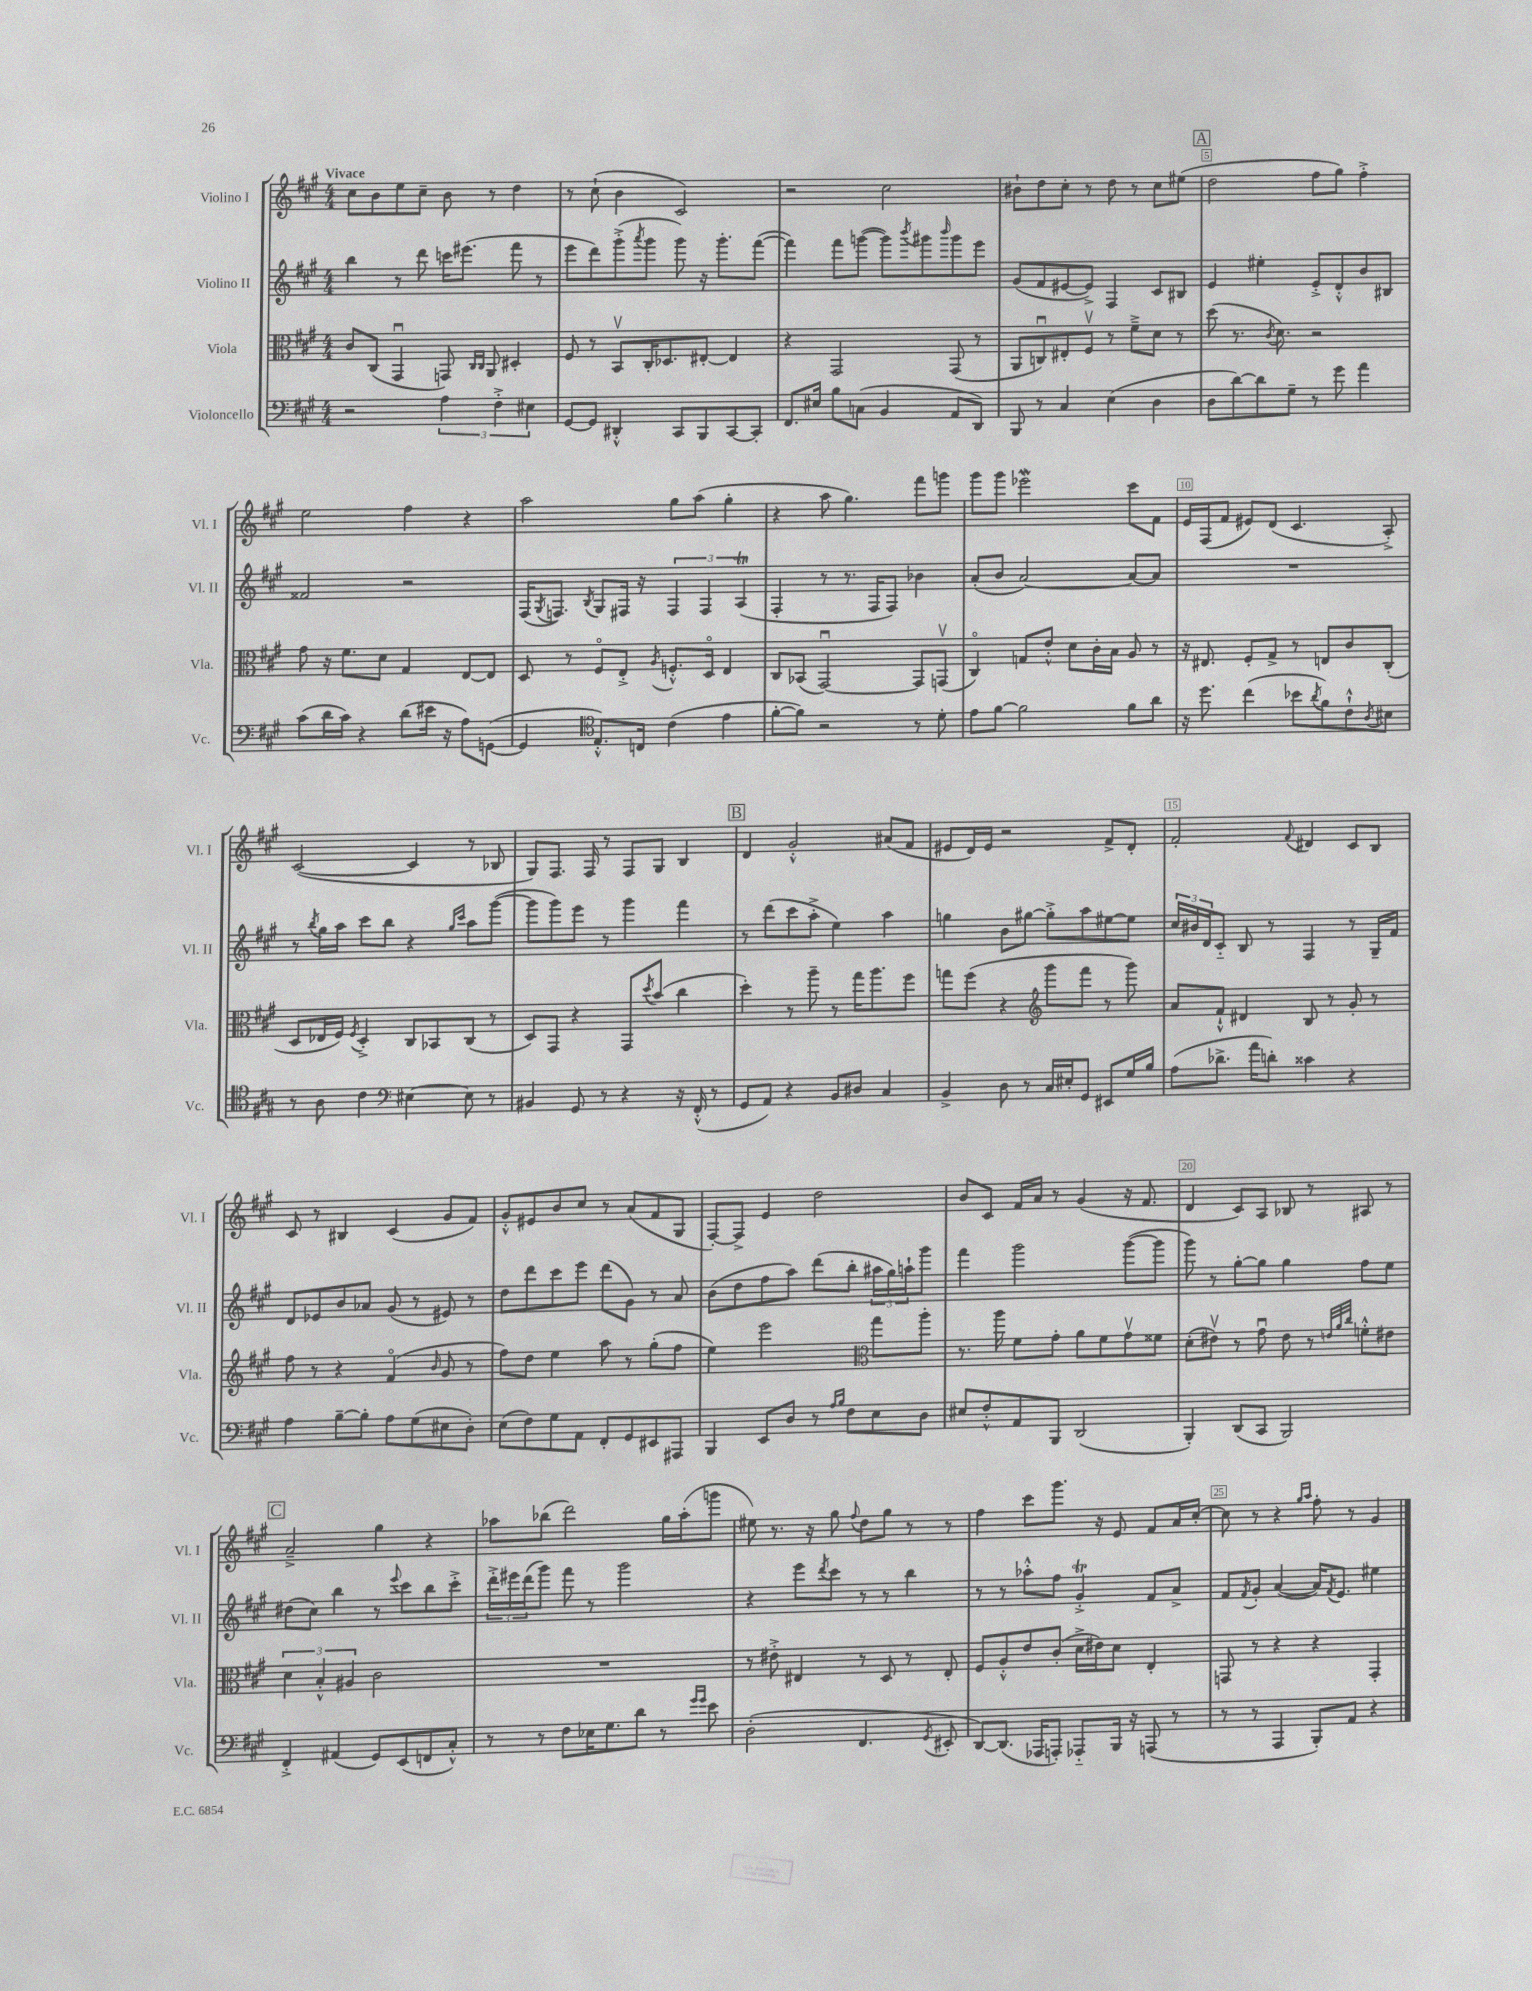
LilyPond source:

<<
\new StaffGroup <<
\new Staff = "s0" \with { instrumentName = "Violino I" shortInstrumentName = "Vl. I" } {
    \clef treble \key a \major \numericTimeSignature \time 4/4 \tempo "Vivace"
    cis''8 b'8 e''8 cis''8-- b'8 r8 d''4 |
    r8 cis''8-!( b'4 cis'2) |
    r2 cis''2 |
    bis'8-! d''8 cis''8-. r8 d''8 r8 cis''8 eis''8( |
    \mark \markup { \box "A" } d''2 fis''8 gis''8) fis''4-.-> |
    e''2 fis''4 r4 |
    a''2 gis''8 a''8( gis''4-. |
    r4 a''8 gis''4.) fis'''8 g'''8 |
    gis'''8 gis'''8 ees'''2\mordent cis'''8 fis'8 |
    e'16 fis16( fis'8 eis'8) d'8( cis'4. a8-.->) |
    cis'2~( cis'4 r8 bes8 |
    gis8) fis8. fis16 r8 fis8 gis8 b4 |
    \mark \markup { \box "B" } d'4 gis'2-.-^ ais'8( fis'8 |
    eis'8 d'16) eis'16 r2 fis'8-> d'8-. |
    fis'2-. \appoggiatura { fis'8 } dis'4 cis'8 b8 |
    cis'8 r8 bis4 cis'4( gis'8 fis'8) |
    gis'8-.-^ eis'8 b'8 cis''8 r8 a'8( fis'8 gis8 |
    fis8~-.) fis8-> e'4 d''2 |
    b'8 cis'8 fis'16 a'16 r8 gis'4( r16 fis'8. |
    d'4 cis'8) a8 bes8 r8 ais8 r8 |
    \mark \markup { \box "C" } a'2---> gis''4 r4 |
    aes''8 bes''8( d'''2) gis''16 aes''16-.( g'''8 |
    eis''8) r8. r16 gis''8 \appoggiatura { fis''8 } d''8 gis''8 r8 r8 |
    fis''4 cis'''8 gis'''8. r16 e'8 fis'8 a'16 cis''16~-. |
    cis''8 r8 r4 \grace { gis''16 a''16 } fis''8-. r8 gis'4 \bar "|." |
}
\new Staff = "s1" \with { instrumentName = "Violino II" shortInstrumentName = "Vl. II" } {
    \clef treble \key a \major \numericTimeSignature \time 4/4
    b''4 r8 d'''8 c'''16 eis'''8.( fis'''8 r8 |
    e'''8 d'''8) gis'''8-.->( \acciaccatura { a'''8 } gis'''8 gis'''8) r16 gis'''8.-. fis'''8~( |
    fis'''4) fis'''8 g'''8~( g'''8) \acciaccatura { b'''8 } gis'''8 \grace { b'''16 } gis'''8 e'''8 |
    gis'8( fis'8 eis'8~ eis'8->) fis4 cis'8 bis8 |
    \mark \markup { \box "A" } e'4 eis''4-. e'8-.-> d'8-.-^ b'8 bis8 |
    fisis'2 r2 |
    fis16( \acciaccatura { gis8 } f8.) \acciaccatura { b8 } gis8 fis16 r16 \tuplet 3/2 { fis4 fis4 a4\trill( } |
    fis4-. r8 r8. fis16 fis8) bes'4 |
    a'8-.( b'8 a'2~) a'8~ a'8 |
    R1 |
    r8 \acciaccatura { b''8 } gis''16 a''16 cis'''8 b''8 r4 \grace { gis''16 cis'''16 } a''8 gis'''8~( |
    gis'''8 gis'''8) e'''8 r8 gis'''4 fis'''4 |
    \mark \markup { \box "B" } r8 d'''8( cis'''8 a''8-.-> e''4) a''4 |
    g''4 b'8 gis''8~ gis''8-.-> a''8 eis''8~ eis''8 |
    \tuplet 3/2 { cis''16 bis'16 d'16 } cis'8-_ b8 r8 fis4 r8 gis16-- fis'16 |
    d'8 ees'8 b'8 aes'8 gis'8( r8 eis'8) r8 |
    d''8 d'''8 cis'''8 e'''8 d'''8( gis'8) r8 a'8 |
    b'8( d''8 fis''8 a''8) d'''8( b''8-. \tuplet 3/2 { ais''16 gis''16) a''16-! } gis'''8 |
    fis'''4 gis'''2 gis'''8~( gis'''8 |
    gis'''8) r8 gis''8~-. gis''8 gis''4 fis''8 e''8 |
    \mark \markup { \box "C" } dis''8( cis''8) b''4 r8 \appoggiatura { e'''8 } cis'''8 b''8 cis'''8-.-> |
    \tuplet 3/2 { d'''16-.-> eis'''16 d'''16( } gis'''8) fis'''8 r8 gis'''2 |
    r4 e'''8 \acciaccatura { d'''8 } cis'''8 r8 r8 b''4 |
    r8 r8 aes''8-.-^ fis''8 gis'4-.->\trill fis'8 a'8-> |
    fis'8 \acciaccatura { fis'8 } gis'8-. a'4~( a'16) \acciaccatura { fis'8 } e'8. eis''4 \bar "|." |
}
\new Staff = "s2" \with { instrumentName = "Viola" shortInstrumentName = "Vla." } {
    \clef alto \key a \major \numericTimeSignature \time 4/4
    cis'8 cis8( gis,4\downbow g,8) \grace { cis16 cis16 } a,8 dis4-. |
    fis8 r8 b,8\upbow cis16-. des8. eis8~-. eis4 |
    r4 gis,2 gis,8( r8 |
    a,8 c8\downbow) eis8-. fis8\upbow r8 fis'8---> d'8 r8 |
    \mark \markup { \box "A" } d''8( r8. \acciaccatura { cis'8 } d'8.) r2 |
    gis'8 r16 fis'8. d'8 gis4 e8~ e8 |
    d8 r8 fis8\flageolet e8-.-> \acciaccatura { a8 } f8.-.-^ d16\flageolet e4 |
    cis8 bes,8( gis,2~\downbow) gis,8 g,8\upbow( |
    cis4\flageolet) g8 e'8-.-^ d'8 cis'16-. b16 a8 r8 |
    r16 eis8. fis8-. gis8-> r8 e8 cis'8 cis8-.( |
    d8 ees16 fis16) \acciaccatura { fis8 } d4-.-> cis8 bes,8 cis8( r8 |
    d8) gis,8 r4 gis,8 \acciaccatura { d''8 } b'8( cis''4 |
    \mark \markup { \box "B" } d''4-.) r8 a''8-- r8 gis''16 a''8. fis''8 |
    g''8 fis''8( r4 \clef treble gis'''8 fis'''8 r8 gis'''8) |
    a'8 fis'8-!-^ dis'4 b8 r8 gis'8-. r8 |
    fis''8 r8 r4 fis'4\flageolet( \grace { b'16 } gis'8 r8 |
    fis''8) d''8 e''4 a''8 r8 gis''8-.( fis''8 |
    e''4) e'''2 \clef alto gis''8 a''8-. |
    r8. a''16 fis'8 gis'8-. a'8 fis'8 gis'8\upbow fisis'8 |
    d'8-.( eis'8\upbow) r8 gis'8\downbow eis'8 r8 \grace { e'32 a'32 cis''32 } f'8-.-^ eis'8 |
    \mark \markup { \box "C" } \tuplet 3/2 { d'4 b4-.-^ ais4 } cis'2 |
    R1 |
    r8 eis'8-.-> eis4 r8 d8 r8 eis8-. |
    fis8 a8-.-^ e'8 cis'8-.( d'16-> eis'16) d'8 e4-. |
    g,8 r8 r4 r4 g,4-. \bar "|." |
}
\new Staff = "s3" \with { instrumentName = "Violoncello" shortInstrumentName = "Vc." } {
    \clef bass \key a \major \numericTimeSignature \time 4/4
    r2 \tuplet 3/2 { a4 fis4-.-> eis4 } |
    gis,8~ gis,8 dis,4-.-^ cis,8 b,,8 cis,8~ cis,8-. |
    fis,8. eis16 b8 c8( b,4 a,8 d,8) |
    b,,8 r8 cis4 e4( d4 |
    \mark \markup { \box "A" } d8 d'8~) d'8 gis8-- r8 gis'8 a'4 |
    cis'8( d'16 cis'16) r4 d'8( eis'16 r16 a8) g,8~( |
    g,4 \clef tenor e8.-.-^) c16 cis'4( e'4 |
    fis'8~-. fis'8) r2 r8 d'8-. |
    e'8 fis'8~ fis'2 fis'8 a'8 |
    r16 d''8. cis''4( bes'8 \acciaccatura { a'8 } fis'8) cis'8-!-^ \acciaccatura { a8 } bis8 |
    r8 a8 cis'4 \clef bass eis4~ eis8 r8 |
    bis,4 gis,8 r8 r4 r16 fis,16-.-^( r8 |
    \mark \markup { \box "B" } gis,8 a,8) r4 b,8 dis8 cis4 |
    b,4-> d8 r8 cis16 eis16-. gis,8 eis,8 gis16 b16 |
    a8( des'8.-> a'16 d'8-.) cisis'4 r4 |
    a4 b8~-- b8-. a8 gis8( eis8 d8-.) |
    e8( fis8) gis8 a,8 fis,8-. gis,8 eis,8 ais,,8 |
    b,,4 e,8 d8 r8 \grace { a16 b16 } fis8 e8 d8 |
    eis8 fis8-.-^ a,8 b,,8 d,2( |
    b,,4-.) d,8( cis,8 b,,2) |
    \mark \markup { \box "C" } fis,4-.-> ais,4( gis,8) e,8( f,8 cis8-.-^) |
    r8 r8 fis8 ees16 gis8. d'8 r8 \grace { gis'16 gis'16 } e'8 |
    d2-.( fis,4. \acciaccatura { gis,8 } eis,8-. |
    d,8~) d,8.( aes,,16 a,,8-.) aes,,8-_ b,,16 r16 a,,8( r8 |
    r8 r8 a,,4 b,,8-.) a,8 r4 \bar "|." |
}
>>
>>
\layout { \context { \Score \override BarNumber.break-visibility = ##(#f #t #t) barNumberVisibility = #(every-nth-bar-number-visible 5) \override BarNumber.stencil = #(make-stencil-boxer 0.1 0.3 ly:text-interface::print) } }
